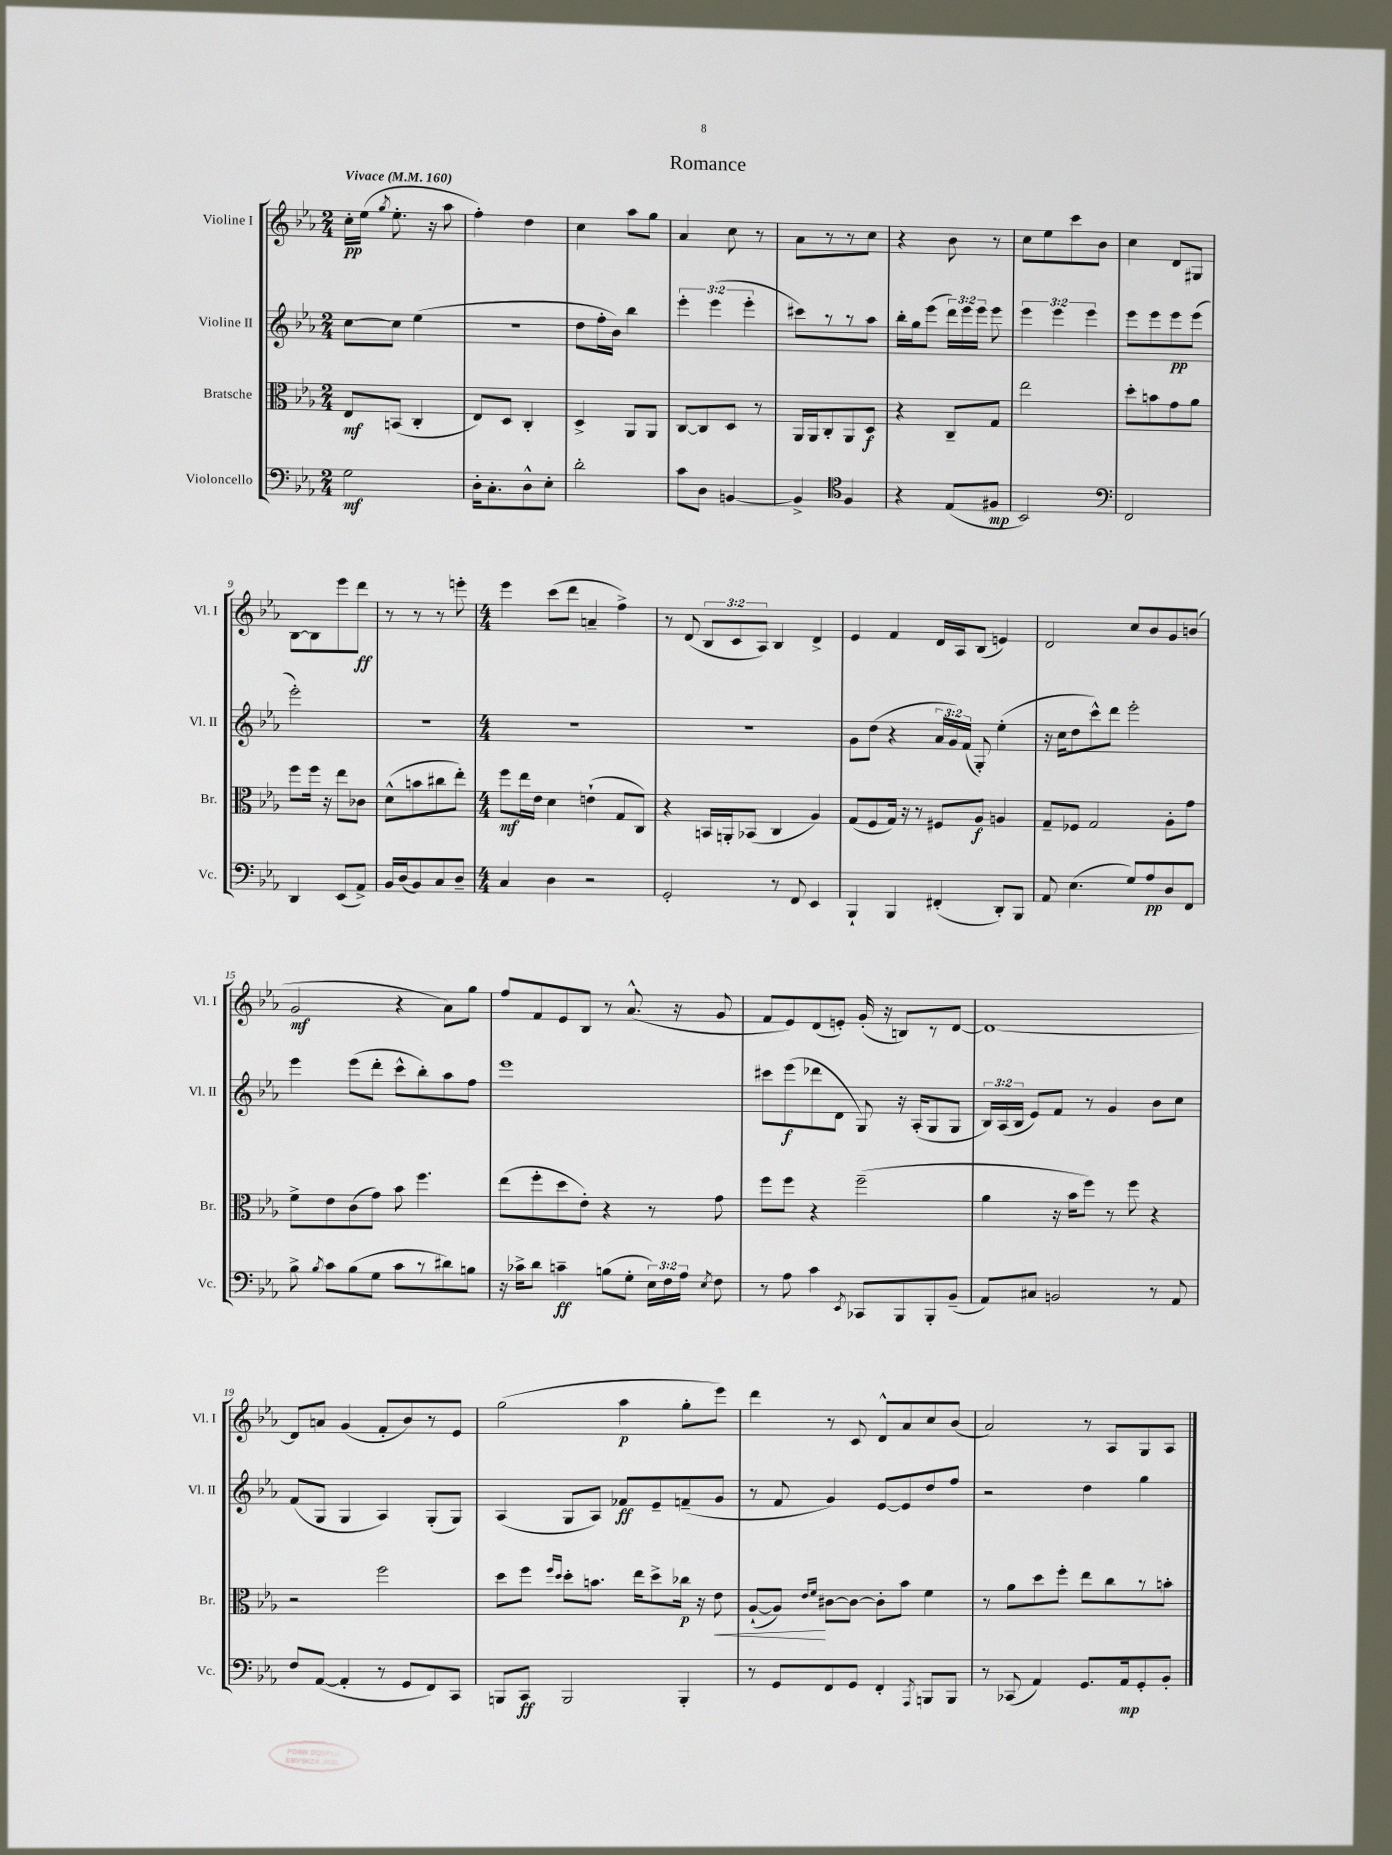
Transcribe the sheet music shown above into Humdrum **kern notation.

**kern	**kern	**kern	**kern
*staff4	*staff3	*staff2	*staff1
*clefF4	*clefC3	*clefG2	*clefG2
*k[b-e-a-]	*k[b-e-a-]	*k[b-e-a-]	*k[b-e-a-]
*M2/4	*M2/4	*M2/4	*M2/4
*MM160	*MM160	*MM160	*MM160
2G\	8E-/L	[8cc\L	16cc'\LL
.	.	.	(16ee-\JJ
.	.	.	8qgg/
.	(8BB/J	8cc\]J	8.ee-'\
.	4C'/	(4ee-\	.
.	.	.	16r
.	.	.	8aa-\
=	=	=	=
16D'\LK	8E-/L)	2r	4ff'\)
8.C'\	.	.	.
.	8D/J	.	.
8D^^\	4C'/	.	4dd\
8E-'\J	.	.	.
=	=	=	=
2d'\	4D^/	8dd\L	4cc\
.	.	16ff'\L	.
.	.	16b-\JJ)	.
.	8AA-/L	4bb-\	8aa-\L
.	8AA-/J	.	8gg\J
=	=	=	=
8c\L	[8C/L	6eee-'\	4a-/
8D\J	8C/]	.	.
.	.	(6eee-\	.
[4BB/	8D/J	.	8cc\
.	.	6eee-'\	.
.	8r	.	8r
=	=	=	=
4BB^/]	16AA-/LL	8ccc#\L)	8a-\L
.	16AA-/J	.	.
.	8C'/	8r	8r
*clefC4	*	*	*
4F/	8AA-/	8r	8r
.	8D/J	8aa-\J	8cc\J
=	=	=	=
4r	4r	16bb-'\LL	4r
.	.	16gg\J	.
.	.	(8eee-\J	.
(8E-/L	8C~/L	24ddd\LL)	8b-\
.	.	24eee-\	.
.	.	24eee-\JJ	.
8F#/J	8G/J	8eee-\	8r
=	=	=	=
2BB-/)	2ee-\	6eee-\	8cc\L
.	.	.	8ee-\
.	.	6eee-\	.
.	.	.	8ccc\
.	.	6eee-\	.
.	.	.	8b-\J
=	=	=	=
*clefF4	*	*	*
2FF/	8dd'\L	8eee-\L	4cc\
.	8b\	8eee-\	.
.	8g\	8eee-\	8d/L
.	8a-\J	(8eee-\J	8G#/J
=	=	=	=
4DD/	8ff\L	2eee-'\)	[8B-\L
.	16ff\Jk	.	8B-\]
.	16r	.	.
(8EE-/L	8ee-\L	.	8eee-\
8AA-^/J)	8c-\J	.	8ddd\J
=	=	=	=
16BB-/LL	(8d^^\L	2r	8r
(16D/J	.	.	.
8BB-/)	8b\	.	8r
8C/	8cc#\	.	8r
8D~/J	8ee-'\J)	.	8eee'\
=	=	=	=
*M4/4	*M4/4	*M4/4	*M4/4
4C/	8ff\L	1r	4eee-\
.	16ee-\L	.	.
.	16e-\JJ	.	.
4D\	4d\	.	(8ccc\L
.	.	.	8ddd\J
2r	(4e`\	.	4a~/
.	8G/L	.	4ff^\)
.	8C/J)	.	.
=	=	=	=
2GG'/	4r	1r	8r
.	.	.	(8d/
.	16BB/LL	.	12B-/L
.	16AA'/J	.	.
.	.	.	12c/
.	(8BB-/J	.	.
.	.	.	12A-/J)
8r	4C/	.	4B-/
8FF/	.	.	.
4EE-/	4A-/)	.	4d^/
=	=	=	=
4BBB-`/	(8G/L	8g\L	4e-/
.	8F/	(8dd\J	.
4BBB-/	16G/Jk)	4r	4f/
.	16r	.	.
.	8r	.	.
(4FF#'/	8F#/L	24a-/LL	16d/LL
.	.	24g/)	.
.	.	.	16A-/J
.	.	(24f/JJ	.
.	8A-/J	8G'/)	(8B-/J
8DD'/L)	4A/	(4ee-'\	4e/)
8BBB-/J	.	.	.
=	=	=	=
8AA-/	8G~/L	16r	2d/
.	.	16cc\LK	.
(4.E-\	8F-/J	8dd\	.
.	2G/	8ccc^^\)	.
.	.	8ddd\J	.
8G/L)	.	2eee-'\	8cc/L
8A-/	.	.	8b-/
8D/	8A-'\L	.	8g/
8FF/J	8g\J	.	(8b/J
=	=	=	=
8B-^\	8f^\L	4eee-\	2g/
8qB-/	.	.	.
8c\L	8e-\	.	.
(8B-\	(8c\	(8eee-\L	.
8G\J	8g\J)	8ddd'\J	.
8c\L	8b-\	8ccc^^\L	4r
8r	4.ff\	8bb-'\)	.
8d#\)	.	8aa-\	8a-\L)
8B\J	.	8ff\J	8gg\J
=	=	=	=
16r	(8ee-\L	1eee-	8ff/L
16c-^\LK	.	.	.
8d\J	8ff'\	.	8f/
4c~\	8dd\	.	8e-/
.	8e-'\J)	.	8B-/J
(8B\L	4r	.	8r
8G'\J	.	.	(8.a-^^/
24E-\LL)	8r	.	.
24F\	.	.	.
.	.	.	16r
24A-\JJ	.	.	.
8qE-/	.	.	.
8F\	8g\	.	8g/
=	=	=	=
8r	8ff\L	8ccc#\L	8f/L
8A-\	8ff\J	(8eee-\	8e-/)
4c\	4r	8ddd-\	(8d/
.	.	8d\J	8e'/J)
8qEE-/	.	.	.
8CC-/L	(2ff~\	8G/)	(16g'/
.	.	.	16r
8BBB-/	.	16r	8B/L)
.	.	(16A-'/LK	.
8BBB-'/	.	8G/	8r
(8BB-~/J	.	8G/J	[8d/J
=	=	=	=
8AA-/L)	4a-\	24B-/LL)	1d_
.	.	(24A-/	.
.	.	24B-/JJ	.
8C#/J	.	8e-/L)	.
2BB/	16r	8f/J	.
.	16b-\LK	.	.
.	8ff\J)	8r	.
.	8r	4g/	.
.	8ff\	.	.
8r	4r	8b-\L	.
8AA-/	.	8cc\J	.
=	=	=	=
8F/L	2r	(8f/L	8d/]L
([8AA-/J	.	8G/J	8a/J
4AA-'/]	.	4G/	(4g/
8r	2ff\	4A-/)	8f'/L
8GG/L	.	.	8b-/)
8FF/)	.	(8G'/L	8r
8CC/J	.	8G/J)	8e-/J
=	=	=	=
8BBB/L	8dd\L	(4A-/	(2gg\
8CC/J	8ff\J	.	.
.	16qqff/LL	.	.
.	16qqdd/JJ	.	.
2BBB/	8dd'\L	8G/L	.
.	8.b\J	8A-/J)	.
.	.	8f-/L	4aa-\
.	16ee-\LK	.	.
.	8dd^\	8e-~/	.
4BBB'/	16cc-\Jk	(8f~/	8gg'\L
.	16r	.	.
.	8e-\	8g/J	8eee-\J)
=	=	=	=
8r	([8A-`/L	8r	4ddd\
8GG/L	8A-/]J)	8f/	.
.	16qqe-/LL	.	.
.	16qqf/JJ	.	.
8FF/	[8c#\L	4g/)	8r
8GG/J	8c#\_J	.	8c/
4FF'/	8c#'\]L	[8e-/L	8d^^/L
.	8b-\J	8e-/]	8a-/
8qAAA-/	.	.	.
8BBB/L	4f\	8dd/	8cc/
8BBB/J	.	8ff/J	(8b-/J
=	=	=	=
8r	8r	2r	2a-/)
(8CC-/	8a-\L	.	.
4AA-/)	8dd\	.	.
.	8ff'\J	.	.
8.GG/L	8ee-\L	4dd\	8r
.	8cc\	.	8A-/L
16AA-/k	.	.	.
8GG'/	8r	4gg\	8G/
8BB-'/J	8b'\J	.	8A-/J
==	==	==	==
*-	*-	*-	*-
